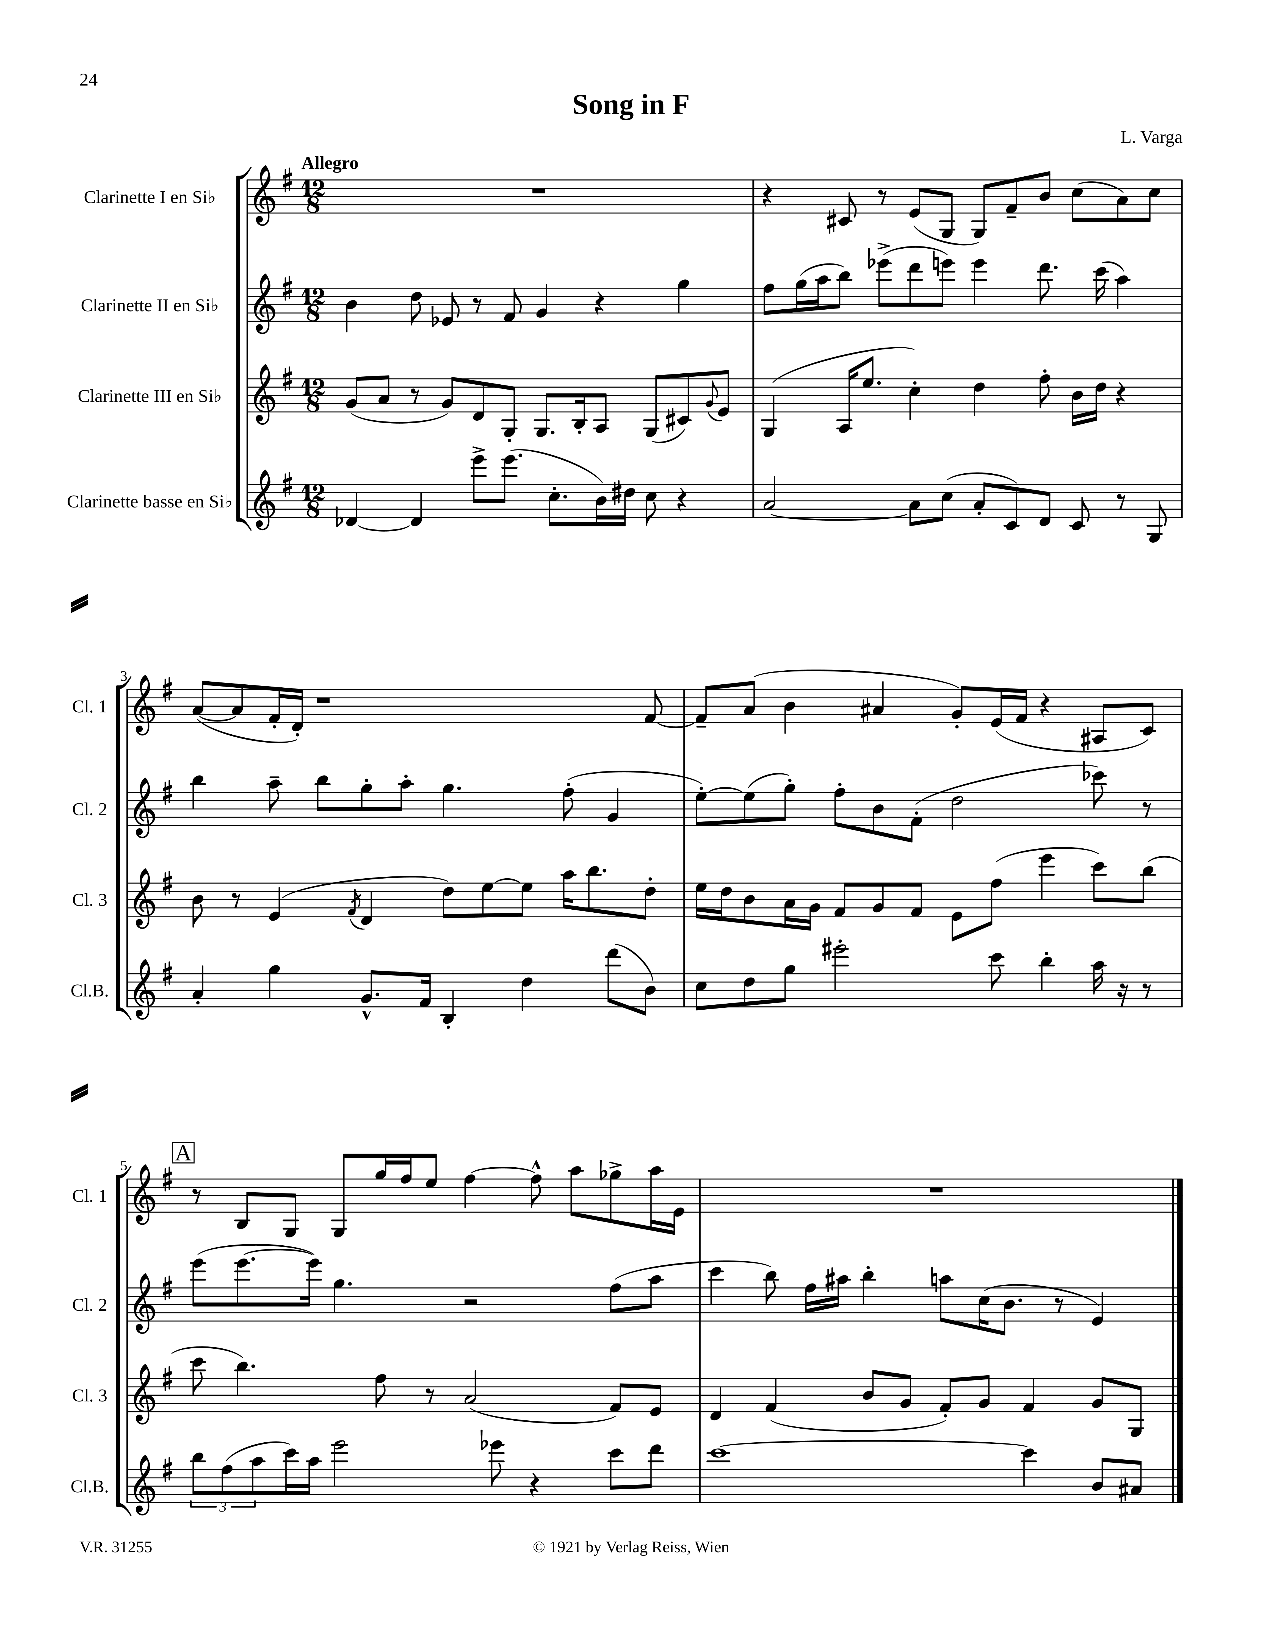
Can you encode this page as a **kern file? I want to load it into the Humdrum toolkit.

**kern	**kern	**kern	**kern
*part4	*part3	*part2	*part1
*staff4	*staff3	*staff2	*staff1
*I"Clarinette basse en Si♭	*I"Clarinette III en Si♭	*I"Clarinette II en Si♭	*I"Clarinette I en Si♭
*I'Cl.B.	*I'Cl. 3	*I'Cl. 2	*I'Cl. 1
*clefG2	*clefG2	*clefG2	*clefG2
*k[f#]	*k[f#]	*k[f#]	*k[f#]
*M12/8	*M12/8	*M12/8	*M12/8
=1	=1	=1	=1
!	!	!	!LO:TX:a:B:t=Allegro
[4d-X/	(8g/L	4b\	1.r
.	8a/J	.	.
4d-/]	8r	8dd\	.
.	8g/L)	8e-X/	.
8eee^\L	8d/	8r	.
(8.eee\J	8G'/J	8f#/	.
.	8.G/L	4g/	.
8.cc'\L	.	.	.
.	16B'/k	.	.
16b\L)	8A/J	4r	.
16dd#X\JJ	.	.	.
8cc\	(8G/L	.	.
4r	8c#X/)	4gg\	.
.	8qqg/	.	.
.	8e/J	.	.
=2	=2	=2	=2
[2a/	(4G/	8ff#\L	4r
.	.	(16gg\L	.
.	.	16aa\J	.
.	16A/KL	8bb\J)	8c#X/
.	8.ee/J	.	.
.	.	(8eee-X^\L	8r
8a\L]	4cc'\)	8ddd\	(8e/L
(8cc\J	.	8eeen\J)	8G/J
8a'/L	4dd\	4eee\	8G/L)
8c/)	.	.	8f#~/
8d/J	8ff#'\	8.ddd\	8b/J
8c/	16b\LL	.	(8cc\L
.	16dd\JJ	(16ccc\	.
8r	4r	4aa\)	8a\)
8G/	.	.	8cc\J
!!LO:LB:g=z
=3	=3	=3	=3
4a'/	8b\	4bb\	([8a/L
.	8r	.	8a/]
4gg\	(4e/	8aa~\	16f#'/L
.	.	.	16d'/JJ)
.	.	8bb\L	1r
.	8qf#/	.	.
8.g^^/L	4d/	8gg'\	.
.	.	8aa'\J	.
16f#/Jk	.	.	.
4B'/	8dd\L)	4.gg\	.
.	[8ee\	.	.
4dd\	8ee\J]	.	.
.	16aa\KL	(8ff#'\	.
.	8.bb\	.	.
(8ddd\L	.	4g/	.
8b\J)	8dd'\J	.	[8f#/
=4	=4	=4	=4
8cc\L	16ee\LL	[8ee'\L)	8f#~/L]
.	16dd\J	.	.
8dd\	8b\	(8ee\]	(8a/J
8gg\J	16a\L	8gg'\J)	4b\
.	16g\JJ	.	.
2eee#X'\	8f#/L	8ff#'\L	.
.	8g/	8b\	4a#X/
.	8f#/J	(8f#'\J	.
.	8e\L	2dd\	8g'/L)
8ccc\	(8ff#\J	.	(16e/L
.	.	.	16f#/JJ
4bb'\	4eee\	.	4r
16aa\	8ccc\L)	8ccc-X\)	8A#X/L
16r	.	.	.
8r	(8bb\J	8r	8c/J)
!!LO:LB:g=z
!!LO:REH:place=s1:t=A
=5	=5	=5	=5
12bb\L	8ccc\	(8eee\L	8r
(12ff#\	.	.	.
.	4.bb\)	[8.eee\	8B/L
12aa\	.	.	.
16ccc\L)	.	.	8G/J
16aa\JJ	.	16eee\Jk])	.
2eee\	.	4.gg\	8G/L
.	8ff#\	.	16gg/L
.	.	.	16ff#/J
.	8r	.	8ee/J
.	(2a/	2r	[4ff#\
8eee-X\	.	.	.
4r	.	.	8ff#^^\]
.	.	.	8aa\L
8ccc\L	8f#/L)	(8ff#\L	8gg-X^\
8ddd\J	8e/J	8aa\J	16aa\L
.	.	.	16e\JJ
=6	=6	=6	=6
[1ccc	4d/	4ccc\	1.r
.	(4f#/	8bb\)	.
.	.	16ff#\LL	.
.	.	16aa#X\JJ	.
.	8b/L	4bb'\	.
.	8g/J	.	.
.	8f#'/L)	8aan\L	.
.	8g/J	(16cc\K	.
.	.	8.b\J	.
4ccc\]	4f#/	.	.
.	.	8r	.
8b/L	8g/L	4e/)	.
8a#X/J	8G/J	.	.
==	==	==	==
*-	*-	*-	*-
